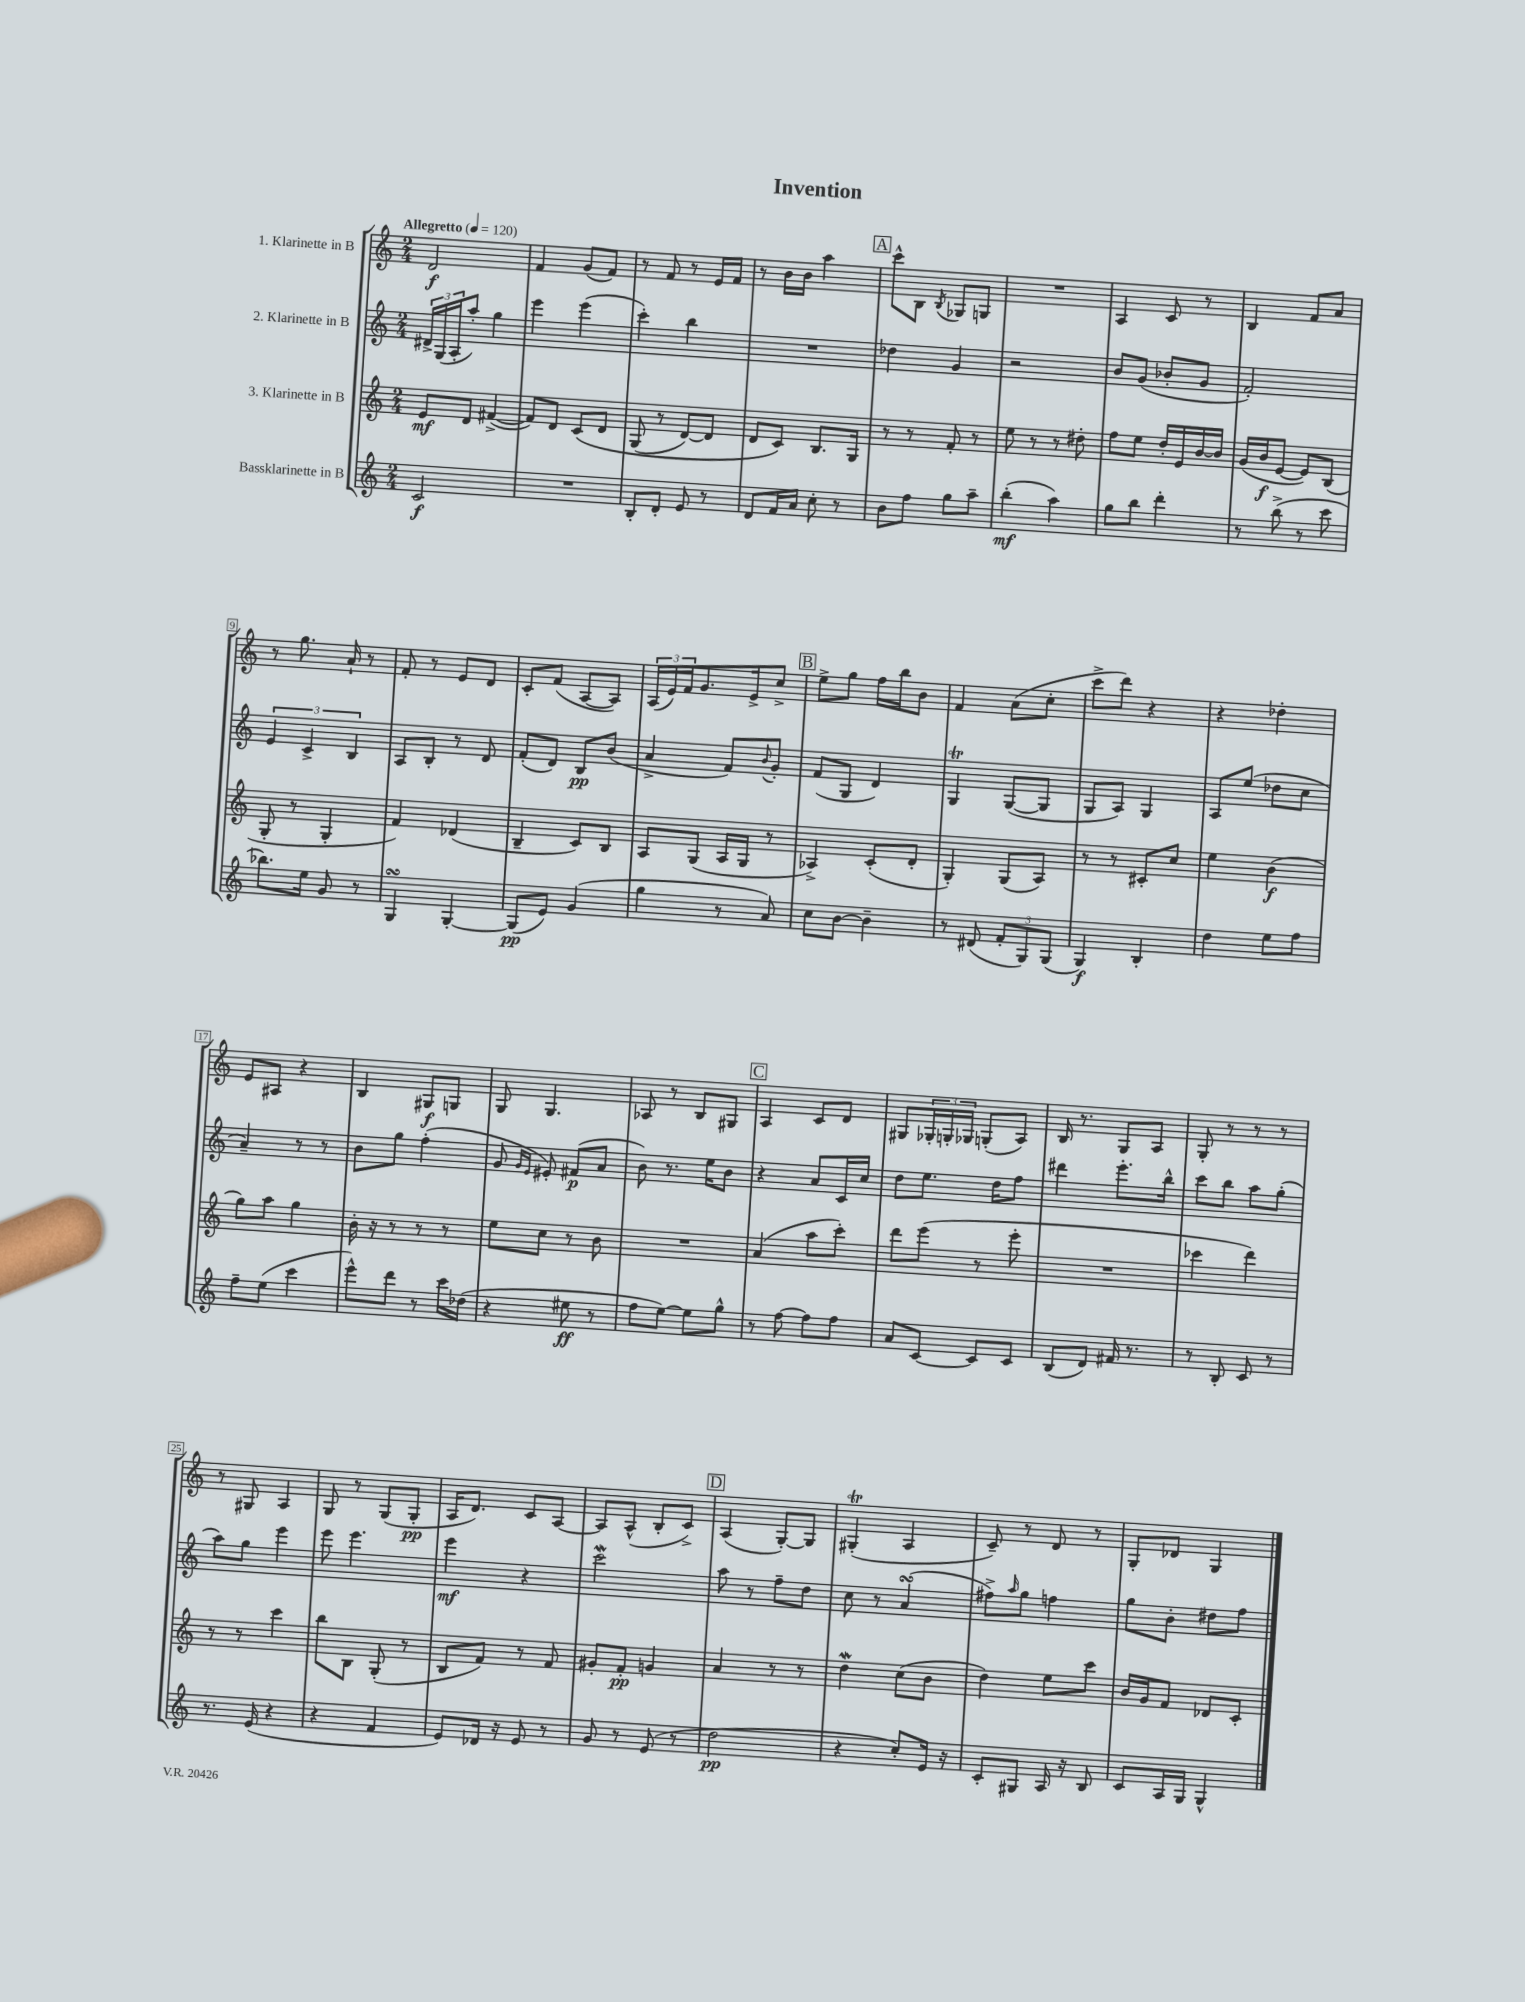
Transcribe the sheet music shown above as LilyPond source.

\header { title = "Invention" }
<<
\new StaffGroup <<
\new Staff = "s0" \with { instrumentName = "1. Klarinette in B" } {
    \clef treble \key c \major \numericTimeSignature \time 2/4 \tempo "Allegretto" 4 = 120
    d'2\f |
    f'4 g'8( f'8) |
    r8 f'8 r8 e'16 f'16 |
    r8 b'16 b'16 a''4 |
    \mark \markup { \box "A" } c'''8-^ b8 \acciaccatura { b8 } ges8 g8 |
    R2 |
    a4 c'8 r8 |
    b4 f'8 a'8 |
    r8 g''8. a'16-! r8 |
    f'8-. r8 e'8 d'8 |
    c'8-. f'8( a8~ a8) |
    \tuplet 3/2 { a16( e'16) f'16 } g'8. e'16-> c''8-> |
    \mark \markup { \box "B" } e''8-> g''8 f''16 b''16 b'8 |
    f'4 a'8( c''8-. |
    c'''8-> d'''8) r4 |
    r4 des''4-. |
    e'8 ais8 r4 |
    b4 gis8\f g8 |
    g8 g4. |
    aes8 r8 b8 gis8 |
    \mark \markup { \box "C" } a4 c'8 d'8 |
    gis8 \tuplet 3/2 { ges16-. g16-. ges16 } g8-.( a8) |
    b16 r8. g8 a8 |
    g8-. r8 r8 r8 |
    r8 gis8 a4 |
    g8 r8 g8( g8-.\pp |
    a16 d'8.) c'8 a8~ |
    a8 a8-^( b8-. c'8->) |
    \mark \markup { \box "D" } a4( g8~-.) g8 |
    gis4-.\trill( a4 |
    c'8--) r8 d'8 r8 |
    g8-. des'8 g4 \bar "|." |
}
\new Staff = "s1" \with { instrumentName = "2. Klarinette in B" } {
    \clef treble \key c \major \numericTimeSignature \time 2/4
    \tuplet 3/2 { dis'16-> g16( a16-. } a''8-.) g''4 |
    e'''4 e'''4( |
    c'''4-.) b''4 |
    R2 |
    \mark \markup { \box "A" } des''4 g'4 |
    r2 |
    b'8 g'8( bes'8-. g'8 |
    f'2-.) |
    \tuplet 3/2 { e'4 c'4-> b4 } |
    a8 b8-. r8 d'8 |
    f'8-.( d'8) b8\pp b'8( |
    a'4-> f'8) \appoggiatura { b'8 } g'8-. |
    \mark \markup { \box "B" } f'8( g8 d'4) |
    g4\trill g8~( g8 |
    g8 a8) g4 |
    a8 e''8( des''8 c''8 |
    a'4--) r8 r8 |
    b'8 g''8 f''4-.( |
    g'8 \grace { g'16 e'16 } eis'8-.) fis'8\p( a'8 |
    b'8) r8. e''16 b'8 |
    \mark \markup { \box "C" } r4 a'8 c'16 c''16 |
    d''8 e''8. d''16 f''8 |
    dis'''4 e'''8.-. b''16-^ |
    c'''8 b''8 a''8 g''8-.( |
    a''8) g''8 e'''4 |
    e'''8 e'''4. |
    e'''4\mf r4 |
    c'''2\mordent |
    \mark \markup { \box "D" } a''8 r8 f''8-- d''8 |
    c''8 r8 a'4\turn( |
    fis''8->) \grace { a''16 } g''8 f''4 |
    g''8 b'8-. dis''8 f''8 \bar "|." |
}
\new Staff = "s2" \with { instrumentName = "3. Klarinette in B" } {
    \clef treble \key c \major \numericTimeSignature \time 2/4
    e'8\mf d'8 fis'4~->( |
    fis'8) d'8 c'8\( d'8 |
    g8( r8 d'8~) d'8 |
    d'8 c'8\) b8. g16 |
    \mark \markup { \box "A" } r8 r8 f'8-. r8 |
    e''8 r8 r8 dis''8-. |
    f''8 e''8 d''16-. e'16 b'16~ b'16 |
    g'16( b'16\f e'8~ e'8) b8( |
    g8-. r8 g4-. |
    f'4) des'4( |
    b4-- c'8) b8 |
    a8 g8( a16 g16 r8 |
    \mark \markup { \box "B" } aes4->) c'8-.( d'8-. |
    g4-.) g8( a8) |
    r8 r8 cis'8-. c''8 |
    e''4 b'4\f( |
    g''8) a''8 g''4 |
    b'16-. r16 r8 r8 r8 |
    e''8 c''8 r8 b'8 |
    R2 |
    \mark \markup { \box "C" } a'4( a''8 c'''8-.) |
    d'''8 e'''8( r8 e'''8-. |
    R2 |
    ces'''4 d'''4) |
    r8 r8 c'''4 |
    b''8 b8 g8-.( r8 |
    b8 f'8) r8 f'8 |
    gis'8-. f'8-.\pp g'4 |
    \mark \markup { \box "D" } a'4 r8 r8 |
    d''4\mordent c''8( b'8 |
    d''4) e''8 c'''8 |
    b'16 g'16 f'8 des'8 c'8-. \bar "|." |
}
\new Staff = "s3" \with { instrumentName = "Bassklarinette in B" } {
    \clef treble \key c \major \numericTimeSignature \time 2/4
    c'2\f |
    R2 |
    b8-. d'8-. e'8 r8 |
    d'8 f'16 a'16 c''8-. r8 |
    \mark \markup { \box "A" } b'8 f''8 g''8 a''8-- |
    b''4-.\mf( a''4) |
    g''8 b''8 d'''4-. |
    r8 b''8->( r8 c'''8 |
    bes''8.) e''16 g'8 r8 |
    g4\turn g4~-. |
    g8\pp( e'8) g'4( |
    g''4 r8 a'8) |
    \mark \markup { \box "B" } c''8 b'8~ b'4-- |
    r8 dis'8( \tuplet 3/2 { f'8-. g8) g8( } |
    g4\f) b4-. |
    d''4 e''8 f''8 |
    f''8-- e''8( c'''4 |
    e'''8-^) d'''8 r8 c'''16 des''16( |
    r4 eis''8\ff r8 |
    f''8 e''8~) e''8 g''8-^ |
    \mark \markup { \box "C" } r8 f''8~ f''8 f''8 |
    a'8 c'8~ c'8 c'8 |
    b8( d'8) fis'16 r8. |
    r8 b8-. c'8 r8 |
    r8. e'16( r4 |
    r4 f'4 |
    e'8) des'16 r16 e'8 r8 |
    g'8 r8 e'8( r8 |
    \mark \markup { \box "D" } d''2\pp |
    r4 c''8-.) e'16 r16 |
    c'8-. gis8 a16 r16 b8 |
    c'8 a16 g16 g4-^ \bar "|." |
}
>>
>>
\layout { \context { \Score \override BarNumber.stencil = #(make-stencil-boxer 0.1 0.3 ly:text-interface::print) } }
